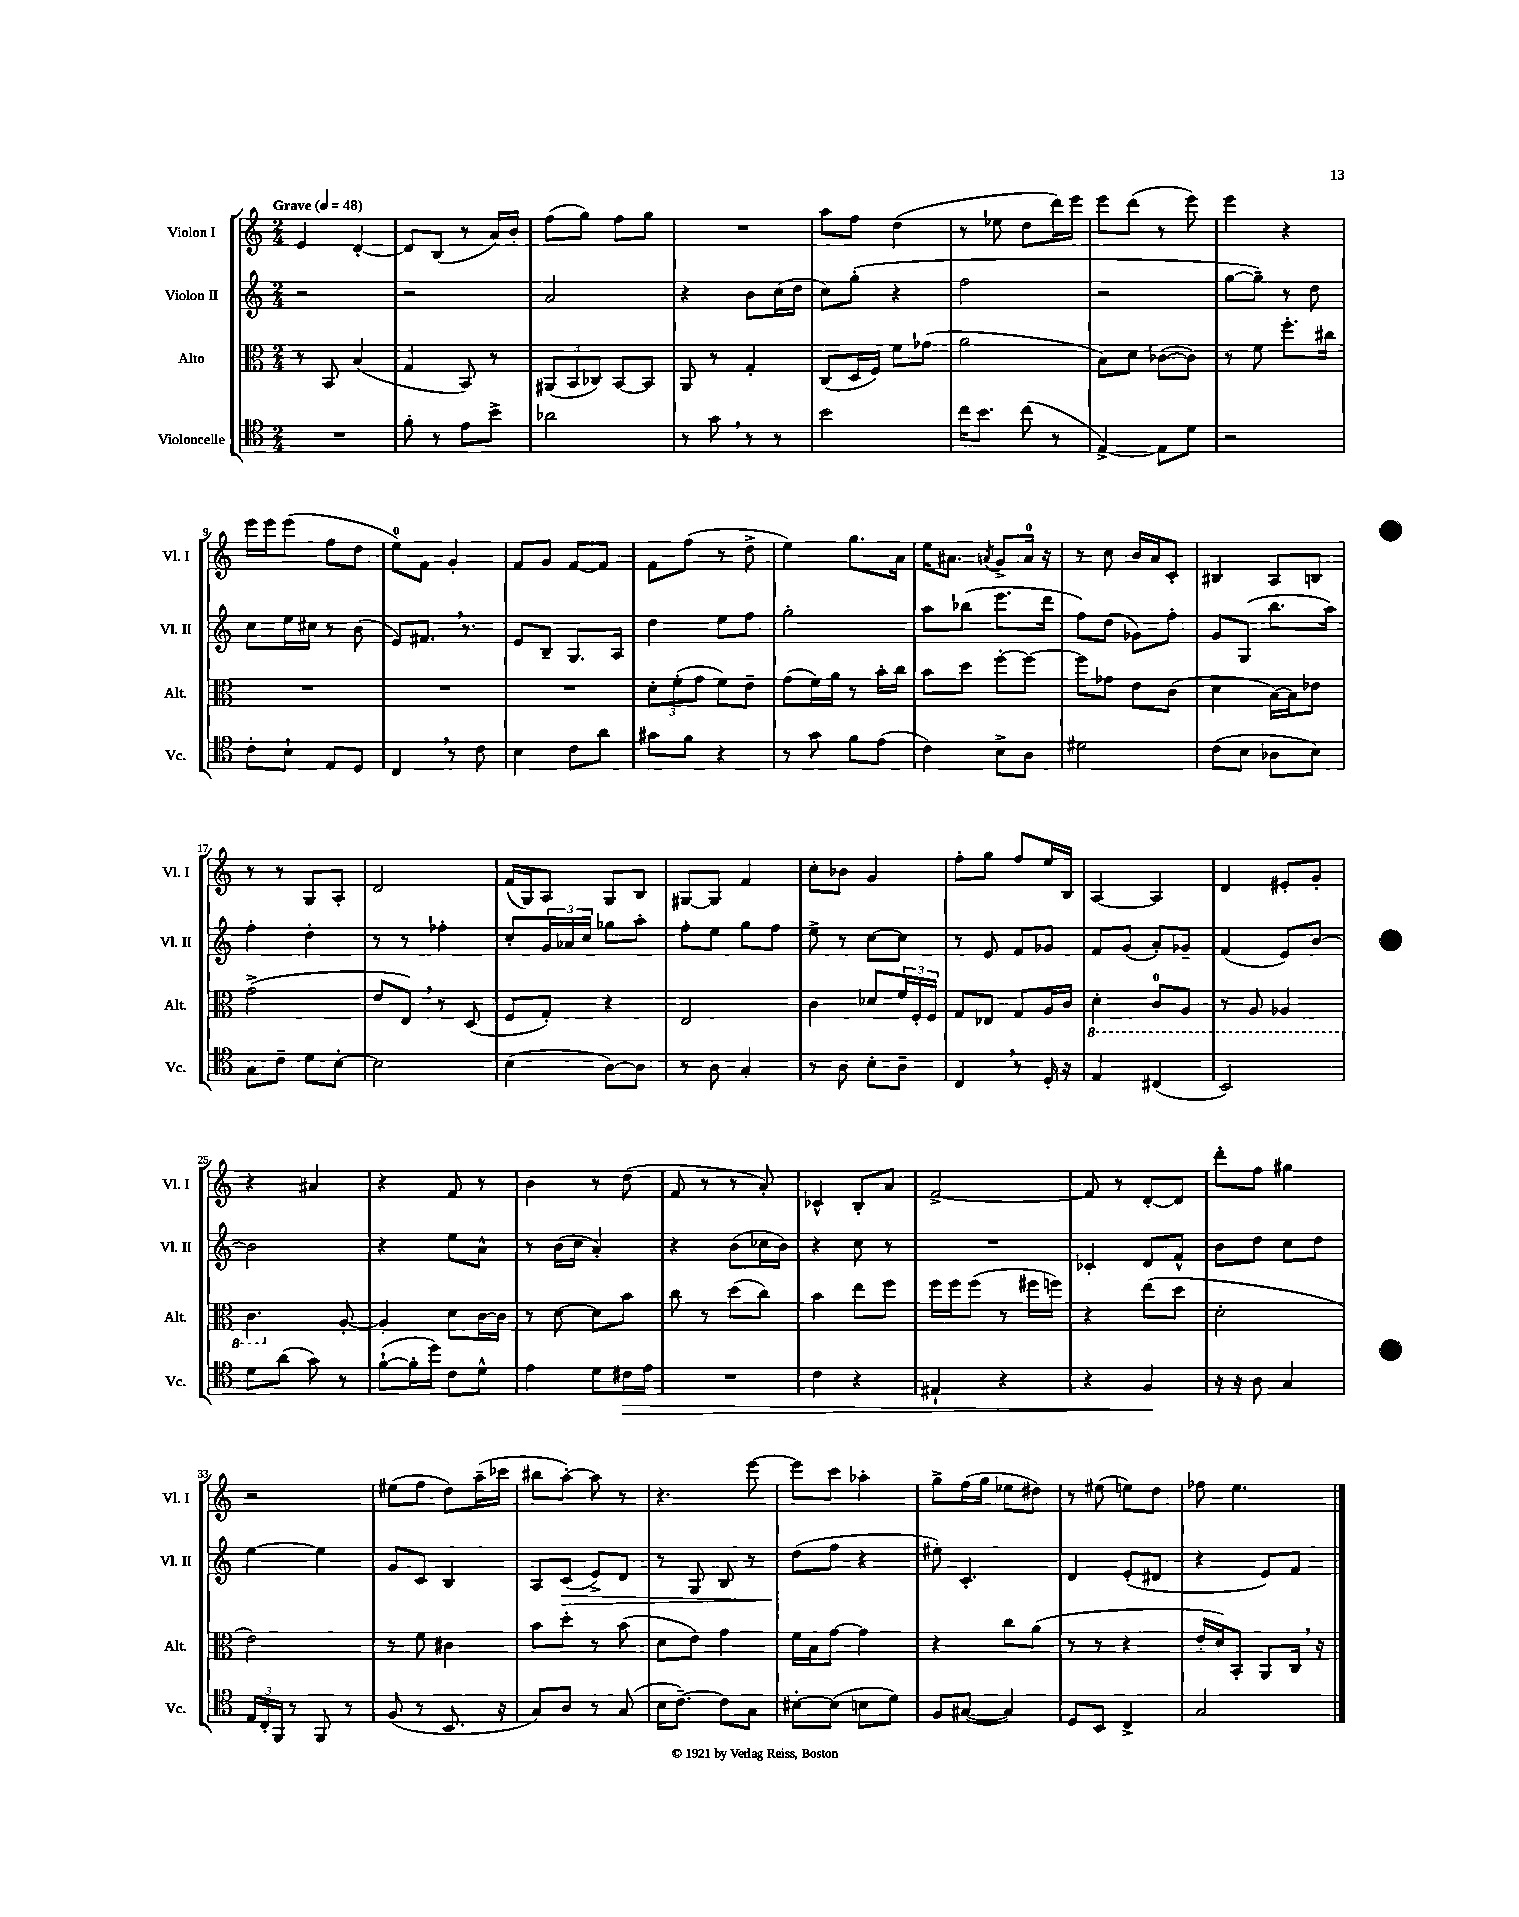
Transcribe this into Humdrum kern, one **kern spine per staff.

**kern	**kern	**kern	**kern
*staff4	*staff3	*staff2	*staff1
*clefC4	*clefC3	*clefG2	*clefG2
*k[]	*k[]	*k[]	*k[]
*M2/4	*M2/4	*M2/4	*M2/4
*MM48	*MM48	*MM48	*MM48
2r	8r	2r	4e
.	8BB	.	.
.	(4B	.	[4d'
=	=	=	=
8f'	4G	2r	8d]
8r	.	.	(8B
8e	8BB)	.	8r
8b^	8r	.	16a)
.	.	.	16b'
=	=	=	=
2a-	(12AA#	2a	(8ff
.	12BB	.	.
.	.	.	8gg)
.	12C-)	.	.
.	[8BB	.	8ff
.	8BB]	.	8gg
=	=	=	=
8r	8AA	4r	2r
8g	8r	.	.
8r	4G'	8b	.
8r	.	(16cc	.
.	.	16dd	.
=	=	=	=
2b	(8C	8cc)	8aa
.	16D	(8gg'	8ff
.	16F)	.	.
.	8f	4r	(4dd
.	(8g-	.	.
=	=	=	=
16cc	2a	2ff	8r
8.b	.	.	.
.	.	.	8ee-
(8cc	.	.	8dd
8r	.	.	16ddd)
.	.	.	16eee
=	=	=	=
[4E^)	8B)	2r	8eee
.	8d	.	(8ddd
8E]	([8c-	.	8r
8d	8c-])	.	8eee)
=	=	=	=
2r	8r	[8gg	4eee
.	8f	8gg~])	.
.	8.ff'	8r	4r
.	.	8dd	.
.	16cc#	.	.
=	=	=	=
8c'	2r	8cc	16eee
.	.	.	16eee
8B`	.	16ee	(8eee
.	.	16cc#	.
8E	.	8r	8ff
8D	.	(8b	8dd
=	=	=	=
4C	2r	8e)	8ee)
.	.	8.f#	8f
8r	.	.	4g'
.	.	8.r	.
8c	.	.	.
=	=	=	=
4B	2r	8e	8f
.	.	8B~	8g
8c	.	8.G	[8f
8a	.	.	8f]
.	.	16A	.
=	=	=	=
8g#	12d'	4dd	8f
.	(12f'	.	.
8f	.	.	(8ff
.	12g	.	.
4r	8f)	8ee	8r
.	8e~	8ff	8dd^
=	=	=	=
8r	(8g	2gg'	4ee)
8g	16f)	.	.
.	16a	.	.
8f	8r	.	8.gg
(8e	16b'	.	.
.	16cc	.	16a
=	=	=	=
4c)	8b	8aa	16ee
.	.	.	8.a#
.	8dd	(8bb-	.
.	.	.	8qa
8B^	[8ff'	8.eee	8g^
8A	8ff_	.	16a
.	.	16ddd	16r
=	=	=	=
2d#	8ff]	8ff)	8r
.	8g-	(8dd	8cc
.	8e	8g-)	16b
.	.	.	16a
.	(8c	8ff'	8c'
=	=	=	=
(8c	4d	8g	4B#
8B	.	(8G	.
8A-	[16B)	8.bb	8A
.	16B]	.	.
8B)	8e-	.	8B
.	.	16aa)	.
=	=	=	=
8G	(2g^	4ff'	8r
8c~	.	.	8r
8d	.	4dd'	8G
[8B'	.	.	8A'
=	=	=	=
2B]	8e	8r	2d
.	8E)	8r	.
.	8r	4ff-'	.
.	(8D	.	.
=	=	=	=
(4B	8F	8cc'	(16f
.	.	.	16G)
.	8G')	24g	8A
.	.	24a-	.
.	.	24cc	.
[8A)	4r	8gg-	8G
8A]	.	8aa'	8B
=	=	=	=
8r	2E	8ff'	[8G#
8A	.	8ee	8G#]
4G'	.	8gg	4f
.	.	8ff	.
=	=	=	=
8r	4c	8ee^	8cc'
8A	.	8r	8b-
8B'	8d-	[8cc	4g
8A~	24f	8cc]	.
.	24F'	.	.
.	24F	.	.
=	=	=	=
4C	8G	8r	8ff'
.	8E-	8e	8gg
8r	8G	8f	8ff
16D'	16A	8g-	16ee
16r	16c	.	16B
=	=	=	=
4E	4D'	8f	[4A
.	.	(8g	.
(4C#	8C	8a')	4A]
.	8AA	8g-~	.
=	=	=	=
2BB)	8r	(4f	4d
.	8AA	.	.
.	4AA-	8e)	8e#'
.	.	[8b	8g'
=	=	=	=
8d	4.C	2b]	4r
(8a	.	.	.
8g)	.	.	4a#
8r	[8A'	.	.
=	=	=	=
([8f`	4A']	4r	4r
16f']	.	.	.
16dd)	.	.	.
8c	8d	8ee	8f
8d^^	[16c	8a^^	8r
.	16c]	.	.
=	=	=	=
4e	8r	8r	4b
.	[8d	(16b	.
.	.	16cc	.
8d	8d]	4a')	8r
16c#	8b	.	(8dd
16e	.	.	.
=	=	=	=
2r	8cc	4r	8f
.	8r	.	8r
.	(8dd	(8b	8r
.	8cc)	16cc-	8a')
.	.	16b)	.
=	=	=	=
4c	4b	4r	4c-^^
4r	8ee	8cc	8B'
.	8ff	8r	8a
=	=	=	=
4E#`	16ff	2r	[2f^
.	16ff	.	.
.	(8ff	.	.
4r	8r	.	.
.	16ff#	.	.
.	16ff)	.	.
=	=	=	=
4r	4r	4c-'	8f]
.	.	.	8r
4F	(8ee	8d	[8d'
.	8dd	8f^^	8d]
=	=	=	=
16r	2d'	8b	8ddd'
16r	.	.	.
8A	.	8dd	8ff
4G	.	8cc	4gg#
.	.	8dd	.
=	=	=	=
24E	2e)	[4ee	2r
24C'	.	.	.
24FF	.	.	.
8r	.	.	.
8FF	.	4ee]	.
8r	.	.	.
=	=	=	=
(8F	8r	8g	(8ee#
8r	8f	8c	8ff
8.BB	4c#	4B	8dd)
.	.	.	(16aa~
16r	.	.	16ccc-
=	=	=	=
8G)	8b	8A	8bb#
8A	8dd'	(8c	[8aa')
8r	8r	8e^)	8aa]
(8G	(8b	8d	8r
=	=	=	=
16B	8d	8r	4.r
[8.c~)	.	.	.
.	8e)	8G	.
8c]	4g	8B	.
8G	.	8r	[8eee
=	=	=	=
[8B#'	16f	(8dd	8eee]
.	16B	.	.
(8B#]	[8g	8ff	8ccc
8B	4g]	4r	4aa-'
8d)	.	.	.
=	=	=	=
8F	4r	8ee#')	8gg^
([8G#	.	4.c'	(16ff
.	.	.	16gg
4G#])	8cc	.	8ee-
.	(8a	.	8dd#)
=	=	=	=
8D	8r	4d	8r
8BB	8r	.	(8ee#
4C^	4r	(8e'	8ee)
.	.	8d#	8dd
=	=	=	=
2G	16e'	4r	8ff-
.	16d)	.	.
.	8BB'	.	4.ee
.	8AA	8e)	.
.	16C	8f	.
.	16r	.	.
==	==	==	==
*-	*-	*-	*-
